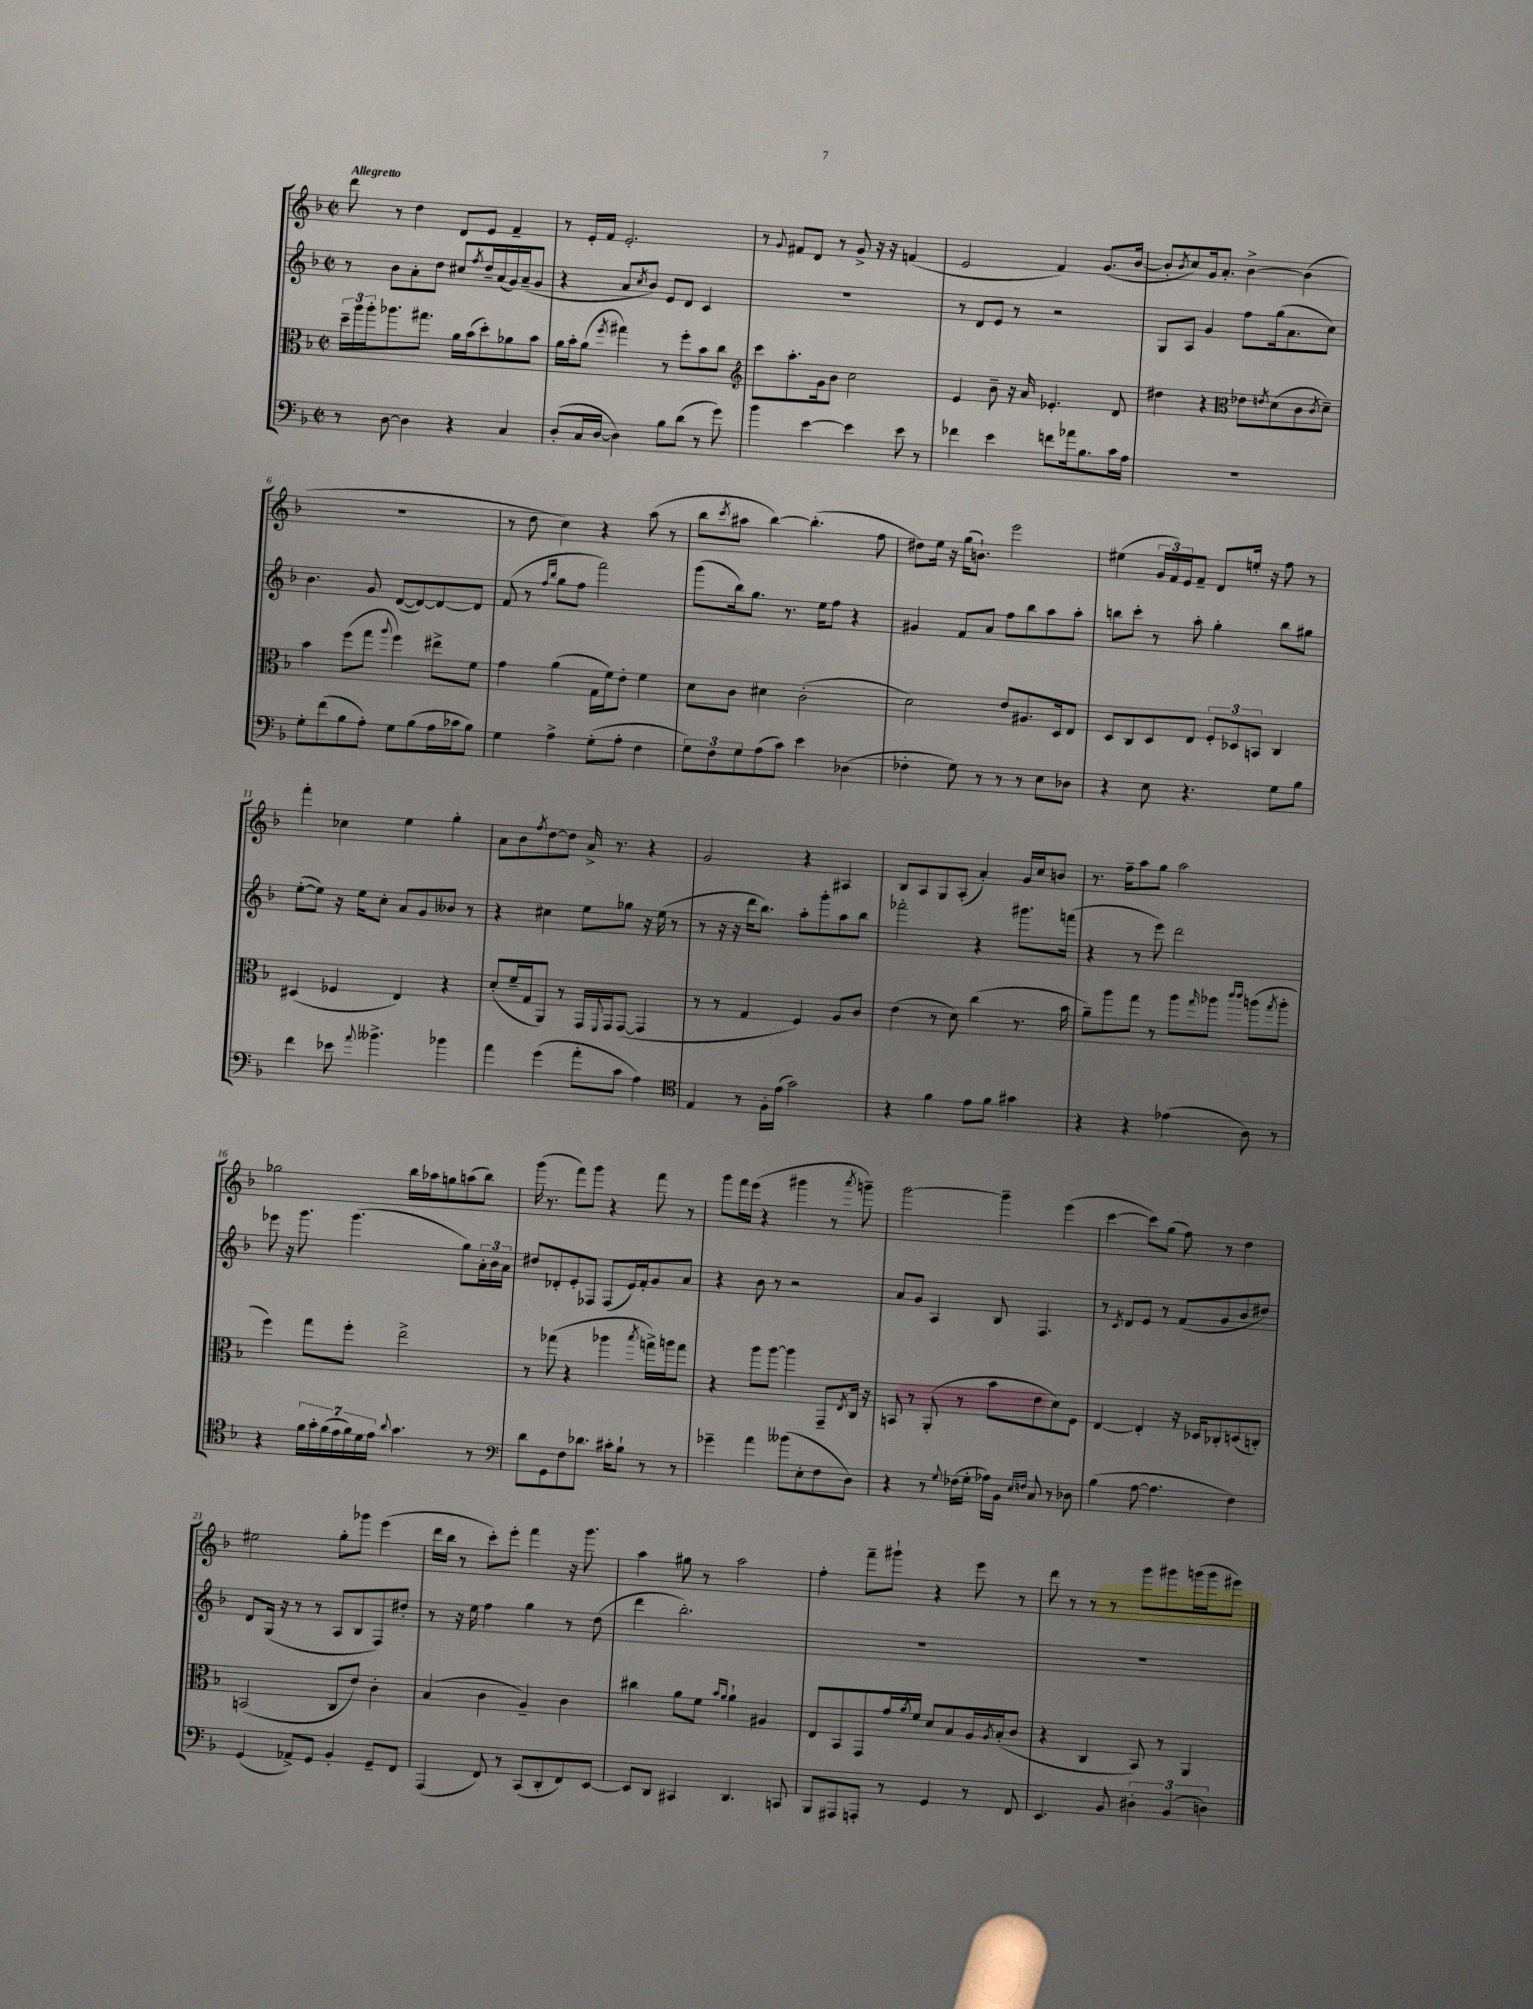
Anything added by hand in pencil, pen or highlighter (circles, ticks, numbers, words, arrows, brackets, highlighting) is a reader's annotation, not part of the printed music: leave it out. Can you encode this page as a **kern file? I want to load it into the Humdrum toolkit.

**kern	**kern	**kern	**kern
*staff4	*staff3	*staff2	*staff1
*clefF4	*clefC3	*clefG2	*clefG2
*k[b-]	*k[b-]	*k[b-]	*k[b-]
*M2/2	*M2/2	*M2/2	*M2/2
*met(c|)	*met(c|)	*met(c|)	*met(c|)
8r	24dd~\LL	8r	8ddd\
.	24aa\	.	.
.	24aa'\J	.	.
[8D\	8.aa-\	8b-\L	8r
4D\]	.	8a'\	4dd\
.	8.gg#\J	.	.
.	.	8dd\J	.
4r	16a\LL	8cc#/L	8d/L
.	(16b-\J	.	.
.	.	8qff/	.
.	8dd'\)	16dd~/L	8e/J
.	.	(16a/	.
4C/	8a-\	16g/)	4f~/
.	.	(16a~/J	.
.	8b-\J	8g/J	.
=	=	=	=
(8D'/L	16a\LL	4r	8r
.	16b-'\J	.	.
16C/L	(8a\J	.	16e'/LL
[16D/JJ	.	.	16f/JJ
.	8qff/	.	.
4D\])	4gg#\)	8a/L	2.e'/
.	.	8qcc/	.
.	.	8b-/J)	.
8B-\L	8r	8e/L	.
(8d\J	8ff'\L	8d/J	.
8r	8b-\	4c/	.
8g\)	8cc\J	.	.
=	=	=	=
*	*clefG2	*	*
4b-\	8ccc\L	1r	8r
.	.	.	8qqg/
.	8.aa'\	.	8f#/L
[4e\	.	.	8d/J
.	16g\k	.	.
.	8b-\J	.	8r
4e\]	2cc\	.	8g^/
.	.	.	16r
.	.	.	16r
8e\	.	.	(4f/
8r	.	.	.
=	=	=	=
4f-\	4e/	8r	2e/
.	.	8d/L	.
4e\	8b-~\	8e/J	.
.	16r	8r	.
.	16a/	.	.
8f\L	4.e-'/	2r	4f/)
16a-\k	.	.	.
8.B-\	.	.	.
.	.	.	(8.g/L
16c\L	8d/	.	.
16A\JJ	.	.	[16b-/Jk
=	=	=	=
1r	4dd#\	8G/L	8b-'/]L
.	.	.	8qb-/
.	.	8A/J	8cc/)
.	4r	4g/	16g/k
.	.	.	8.a'/J
*	*clefC3	*	*
.	8e-\L	8ff\L	[4b-^\
.	8qe/	.	.
.	(8d\	(16gg\k	.
.	.	8.a\	.
.	8c\	.	(4b-\]
.	8qc/	.	.
.	8d~\J)	8cc\J)	.
=	=	=	=
8G'\L	4b-\	4.b-\	1r
(8f\	.	.	.
8B-\	(8ff\L	.	.
8A'\J)	8gg\J	8g/	.
.	8qqaa/	.	.
8G\L	4ff\)	([8d/L	.
(8B-\	.	8d/_)	.
16A\L	8ee#^\L	8d/_	.
16c-\J	.	.	.
8B-\J)	8f\J	8d/]J	.
=	=	=	=
4G\	4g\	(8f/	8r
.	.	8r	8dd\
.	.	16qqff/LL	.
.	.	16qqbb-/JJ	.
4A^\	(4a\	8gg\L	4cc\)
.	.	8ff\J	.
(8G'\L	16G\LL	2fff\)	4r
.	16f\J)	.	.
8A'\J	8e'\J	.	.
4F\	4f\	.	(8aa\
.	.	.	8r
=	=	=	=
12G\L)	8d\L	(8ggg\L	8bb-\L
12F\	.	.	.
.	.	.	8qccc/
.	8c\J	16bb-\k)	8aa#\J
12G\	.	.	.
.	.	8.gg\J	.
(8A\	4d#\	.	[4bb-\)
8c\J)	.	8.r	.
4e\	(2c'\	.	(4.bb-'\]
.	.	16ee\LK	.
.	.	8ff\J	.
(4D-\	.	4r	.
.	.	.	8ff\
=	=	=	=
4F-'\	2d\)	4g#/	8dd#\L)
.	.	.	16ee\Jk
.	.	.	16r
8G\)	.	8f/L	(16gg\LK
.	.	.	8.b`\J)
8r	.	8a/J	.
8r	8e/L	8ff\L	2eee\
8r	8.A#/	8bb-\	.
8E\L	.	8aa\	.
.	16D/k	.	.
8D-\J	8E/J	8aa'\J	.
=	=	=	=
4r	8D/L	8bb\L	(4ee#\
.	8C/	8ccc'\J	.
8E\	8D/	8r	24g/LL
.	.	.	24f/)
.	.	.	24e/J
4.r	8E/J	8aa'\	8f~/J
.	12F'/L	4gg'\	8d/L
.	12D-/	.	.
.	.	.	16ee'/Jk
.	12BB/J	.	.
.	.	.	16r
8G\L	4C/	8bb\L	8ff\
8B-\J	.	8gg#\J	8r
=	=	=	=
4f\	(4D#/	([8ee'\L	4fff'\
.	.	8ee\]J)	.
8e-\	4F-/	16r	4cc-\
.	.	16ee\LK	.
8qqa/	.	.	.
4.b--^\	.	8cc'\J	.
.	4E/)	8a/L	4ee\
.	.	8g/	.
4b-\	4r	8b--/J	4gg'\
.	.	8r	.
=	=	=	=
4a\	(8d'/L	4r	8a\L
.	16f~/L	.	8b-\
.	16G/J	.	.
.	.	.	8qff/
(4g\	8AA/J)	4cc#\	[8dd\
.	8r	.	8dd\]J
8a'\L	16GG/LL	8ee\L	16a^/
.	8qqFF/	.	.
.	16GG/J	.	8.r
8c\J	([8GG/J	8gg-\J	.
4A\)	4GG/]	16r	4r
.	.	(16ee\	.
.	.	8r	.
=	=	=	=
*clefC4	*	*	*
4E/	8r	8r	2g/
.	8r	16r	.
.	.	16r	.
8r	4G/	16ddd\LK	.
.	.	8.bb-\J)	.
16F'\LL	.	.	.
(16e\JJ	.	.	.
2g\)	4F/)	8aa'\L	4r
.	.	8ggg'\	.
.	8A/L	8aa\	4A#/
.	8c/J	8bb-\J	.
=	=	=	=
4r	(4e\	2fff-'\	8B-/L
.	.	.	8A/
4f\	8r	.	8G/
.	8d\)	.	(8A'/J
8e\L	(4cc\	4r	4a'/)
8f\J	.	.	.
4g#\	8.r	8.ggg#\L	16g/LL
.	.	.	16cc/J
.	.	.	8b/J
.	16b-\	(16fff\Jk	.
=	=	=	=
4r	8a~\L)	4r	8.r
.	8aa\	.	.
.	.	.	16ff~\LK
4r	8gg\J	8r	8aa\
.	8r	8eee\)	8gg\J
(4e-\	8aa\L	2ddd\	2aa\
.	16qqgg/	.	.
.	8aa-\J	.	.
.	16qqccc/LL	.	.
.	16qqccc/JJ	.	.
8A\)	(8aa\L	.	.
.	8qgg/	.	.
8r	8aa'\J	.	.
=	=	=	=
4r	4ff\)	8eee-\	2gg-\
.	.	16r	.
.	.	8.ggg\	.
28f\LL	8gg\L	.	.
28g'\	.	.	.
(28f\	.	.	.
28e\	.	.	.
.	8ff'\J	(4.ggg\	.
28f\)	.	.	.
28d\	.	.	.
28e\JJ	.	.	.
8qqa/	.	.	.
4.g\	2ee^\	.	16bb-\LL
.	.	.	16aa-\J
.	.	.	8gg\
.	.	8gg\L)	(8aa\
8r	.	24a'\L	8bb-\J)
.	.	24b-\	.
.	.	24a\JJ	.
=	=	=	=
*clefF4	*	*	*
8d\L	8r	8dd#/L	(16ggg\
.	.	.	8.r
8GG\	(8gg-\	8d-'/	.
8F\	4r	8e'/	8fff\L)
8.d-\J	.	8F-/J	8ggg\J
.	4aa-\	(8F-/L	4r
16c#'\LK	.	.	.
8B-`\J	.	16e/L)	.
.	.	16f'/J	.
.	8qbb-/	.	.
8r	16gg^\LL)	8g/	8fff\
.	16aa\J	.	.
8r	8gg\J	8a/J	8r
=	=	=	=
4g-~\	4r	4r	8ggg\L
.	.	.	16fff\L
.	.	.	(16eee\JJ
4a\	8aa\L	8b-\	4r
.	[8aa\J	8r	.
(8b--\L	4aa\]	2r	4ggg#\
8E'\	.	.	.
8F\	8GG~/L	.	8r
.	8qE/	.	8qaaa/
8D\J)	16C/Jk	.	8ggg~\)
.	16r	.	.
=	=	=	=
4r	8BB/	8a/L	[2ggg\
.	8r	8g/J	.
8r	(8AA'/	4A/	.
8qqG/	.	.	.
(16F-\LL	8r	.	.
16G'\JJ	.	.	.
16A-\LL)	8b-\L	8B-/	4ggg~\]
16BB-\JJ	.	.	.
16qqE/LL	.	.	.
16qqF/JJ	.	.	.
8C/	8e\	4.F/	.
8r	8d\)	.	(4eee\
8D-\	8F\J	.	.
=	=	=	=
(4B-\	[4E/	8r	[4ccc\
.	.	8qc/	.
.	.	8d/L	.
[8A\	4E'/]	8e/J	8ccc\]L)
4.A\]	.	8r	(8gg\J
.	16r	(8f/L	8ff\)
.	16D-/LK	.	.
.	8C-'/	8g/	8r
4F\)	(8D/	8b-/	4dd\
.	8C'/J)	8dd#/J)	.
=	=	=	=
(4GG/	(2BB/	8d/L	2ee#\
.	.	(16G/Jk	.
.	.	16r	.
8AA-^/L)	.	8r	.
8GG/J	.	8r	.
4BB-'/	8C/L	8A/L	8gg'\L
.	8e/J)	8B-/	8ggg-\J
8GG~/L	4c'\	8F/)	(4eee\
8FF/J	.	8dd#'/J	.
=	=	=	=
(4AAA/	(4B-/	8r	16ddd\LL
.	.	.	16bb-\JJ
.	.	16r	8r
.	.	16ee\	.
8FF/)	4c\	4ff\	8ccc'\L)
8r	.	.	8eee'\J
(8CC/L	4A~/)	4gg\	4fff\
8DD'/	.	.	.
8FF/)	4c\	8r	16r
.	.	.	8.ggg\
[8EE/J	.	(8dd\	.
=	=	=	=
8EE/]L	4cc#\	4ddd\	4aa\
8DD/J	.	.	.
4CC#/	8a\L	2.bb-'\)	8gg#\
.	8f\J	.	8r
.	16qqb-/LL	.	.
.	16qqa/JJ	.	.
4.DD/	4a`\	.	2aa\
.	4A#/	.	.
8CC/	.	.	.
=	=	=	=
8BBB-/L	8E/L	1r	4ff'\
8AAA#/	8BB-/	.	.
8AAA'/J	8GG/	.	8fff~\L
8r	16g/L	.	8ggg#`\J
.	8qa/	.	.
.	16f/JJ	.	.
4GG/	8d/L	.	4r
.	8B-/	.	.
8r	16A/L	.	8eee\
.	8qA/	.	.
.	(16B-'/J	.	.
8FF/	8c/J	.	8r
=	=	=	=
4.EE/	4r	1r	8ddd\
.	.	.	8r
.	4C/	.	8r
8BB-/	.	.	8r
6D#'\	8BB-/)	.	8ggg\L
.	8r	.	8ggg#\
(6BB-/	.	.	.
.	4AA/	.	(16ggg\L
.	.	.	16ggg\J
6D\)	.	.	.
.	.	.	8eee#\J)
==	==	==	==
*-	*-	*-	*-
